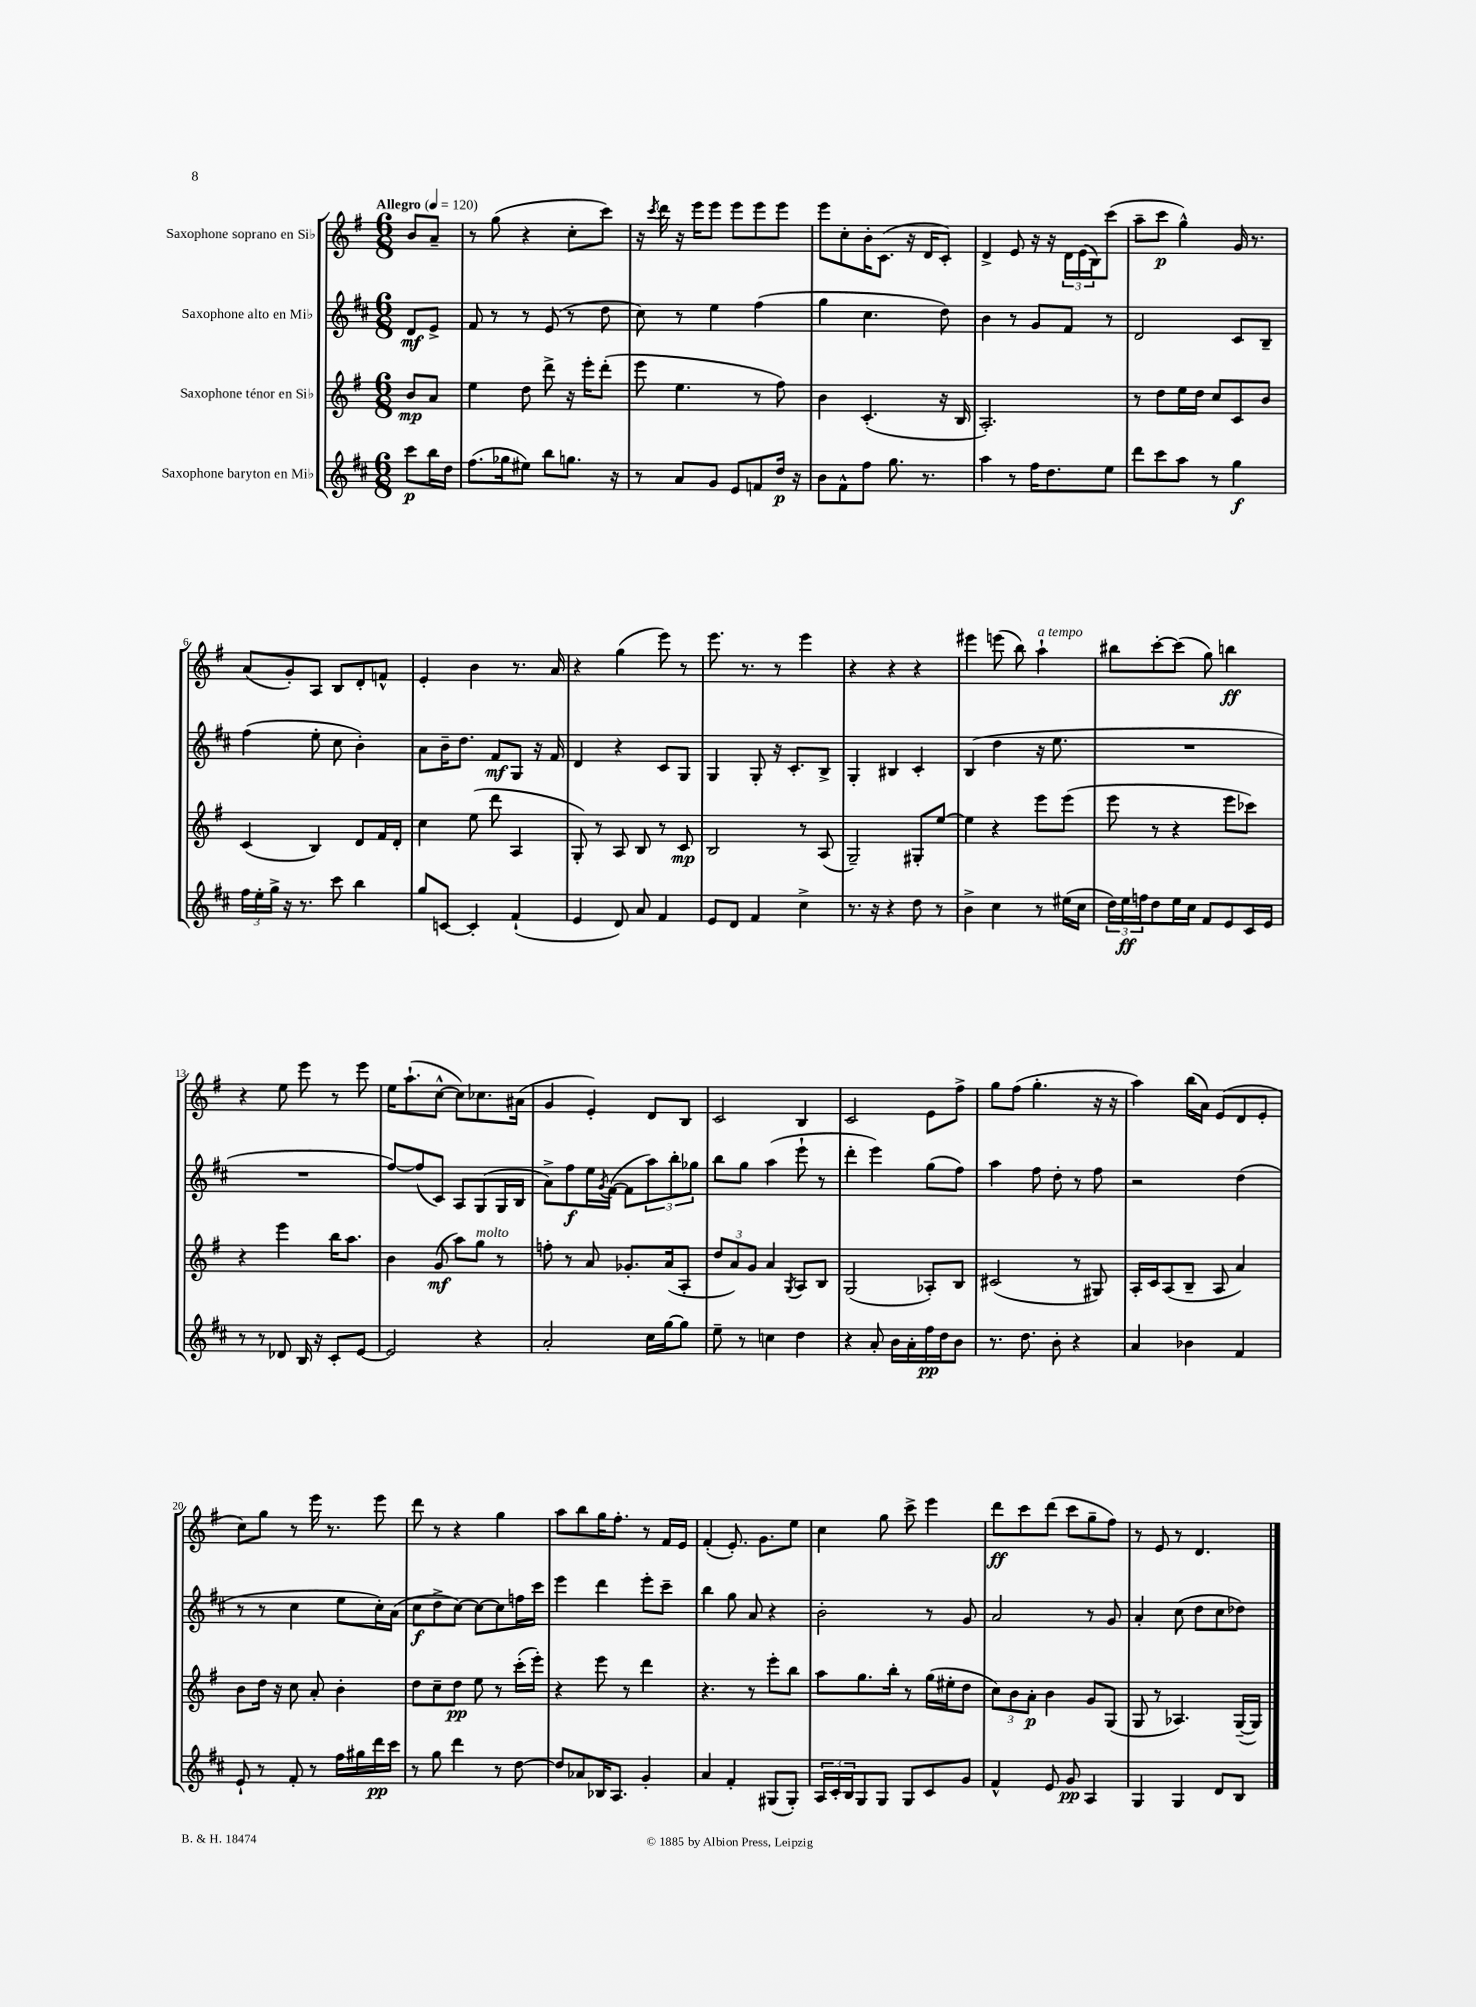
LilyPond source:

<<
\new StaffGroup <<
\new Staff = "s0" \with { instrumentName = "Saxophone soprano en Sib" } {
    \clef treble \key g \major \numericTimeSignature \time 6/8 \partial 4 \tempo "Allegro" 4 = 120
    b'8 a'8-- |
    r8 g''8( r4 c''8-. c'''8) |
    r16 \acciaccatura { c'''8 } d'''16 r16 e'''16 e'''8 e'''8 e'''8 e'''8 |
    e'''8 c''8-. b'16-. c'8.( r16 d'16 c'8-.) |
    d'4-> e'8 r16 r16 \tuplet 3/2 { d'16 e'16( b16) } c'''8( |
    a''8-- c'''8\p g''4-^) g'16 r8. |
    a'8( g'8-.) a8 b8 d'8-. f'8-^ |
    e'4-. b'4 r8. a'16 |
    r4 g''4( e'''8) r8 |
    e'''8. r8. r8 e'''4 |
    r4 r4 r4 |
    eis'''4 e'''8( b''8) a''4-!^\markup { \italic "a tempo" } |
    bis''8 c'''8~-. c'''8( g''8) b''4\ff |
    r4 e''8 e'''8 r8 e'''8 |
    e''16 a''8.-!( c''8~-^ c''8) ces''8. ais'16( |
    g'4 e'4-.) d'8 b8 |
    c'2 b4 |
    c'2 e'8 fis''8-> |
    g''8 fis''8( g''4.-. r16 r16 |
    a''4) b''16( a'16) e'8( d'8 e'8-. |
    c''8) g''8 r8 e'''16 r8. e'''8 |
    d'''8 r8 r4 g''4 |
    a''8 b''8 g''16 fis''8.-. r8 fis'16 e'16 |
    fis'4-.( e'8.-.) g'8. e''8 |
    c''4 g''8 c'''8-> e'''4 |
    d'''8\ff c'''8 d'''8( c'''8 g''8-- fis''8) |
    r8 e'8 r8 d'4. \bar "|." |
}
\new Staff = "s1" \with { instrumentName = "Saxophone alto en Mib" } {
    \clef treble \key d \major \numericTimeSignature \time 6/8 \partial 4
    d'8\mf e'8-> |
    fis'8 r8 r8 e'8( r8 d''8 |
    cis''8) r8 e''4 fis''4( |
    g''4 cis''4. d''8) |
    b'4 r8 g'8 fis'8 r8 |
    d'2 cis'8 b8-- |
    fis''4( e''8-. cis''8 b'4-.) |
    a'8 b'16-- d''8. fis'8\mf g8 r16 fis'16 |
    d'4 r4 cis'8 g8 |
    g4 g8-. r16 cis'8.-. b8-> |
    g4-. bis4 cis'4-. |
    b4( d''4 r16 e''8. |
    R2. |
    R2. |
    fis''8~) fis''8( cis'8) a8 g8( g16 b16 |
    a'8->) fis''8\f e''16 \acciaccatura { g'8 } fis'16~( fis'8 \tuplet 3/2 { a''8) b''8-. ges''8 } |
    b''8 g''8 a''4( e'''8-! r8 |
    d'''4-. e'''4) g''8( fis''8) |
    a''4 fis''8 d''8-. r8 fis''8 |
    r2 d''4( |
    r8 r8 cis''4 e''8 cis''16-.) a'16( |
    cis''8\f d''8-> cis''8~) cis''8~ cis''8 f''16 cis'''16 |
    e'''4 d'''4 e'''8-. cis'''8-- |
    b''4 g''8 a'8 r4 |
    b'2-. r8 g'8 |
    a'2 r8 g'8 |
    a'4-. cis''8( d''8 cis''8 des''8) \bar "|." |
}
\new Staff = "s2" \with { instrumentName = "Saxophone ténor en Sib" } {
    \clef treble \key g \major \numericTimeSignature \time 6/8 \partial 4
    b'8\mp a'8 |
    e''4 d''8 d'''8-> r16 e'''16-. d'''8-.( |
    e'''8 e''4. r8 fis''8) |
    b'4 c'4.-.( r16 b16 |
    a2.-.) |
    r8 d''8 e''16 d''16 c''8 c'8 b'8 |
    c'4( b4) d'8 fis'16 d'16-. |
    c''4 e''8( d'''8 a4 |
    g8-.) r8 a8 b8 r8 c'8\mp |
    b2 r8 a8( |
    g2--) gis8-. e''8~ |
    e''4 r4 e'''8 e'''8( |
    e'''8 r8 r4 e'''8 ces'''8) |
    r4 e'''4 b''16 a''8. |
    b'4 g'8\mf( a''8) g''8^\markup { \italic "molto" } r8 |
    f''8-. r8 a'8 ges'8.-. a'16( a8-. |
    \tuplet 3/2 { d''8 a'8) g'8 } a'4 \acciaccatura { g8 } a8 b8 |
    g2( aes8-.) b8 |
    cis'2( r8 gis8) |
    a16-. c'16 a8( b8-- a8 a'4) |
    b'8 d''16 r16 c''8 a'8-. b'4-. |
    d''8 c''8-- d''8\pp e''8 r8 c'''16-.( e'''16-.) |
    r4 e'''8 r8 d'''4 |
    r4. r8 e'''8-. b''8 |
    a''8 g''8. b''16-. r8 g''16( eis''16-. d''8 |
    \tuplet 3/2 { c''8) b'8 a'8-.\p } b'4 g'8 g8( |
    g8 r8 aes4.) g16~--( g16) \bar "|." |
}
\new Staff = "s3" \with { instrumentName = "Saxophone baryton en Mib" } {
    \clef treble \key d \major \numericTimeSignature \time 6/8 \partial 4
    cis'''8\p b''16 d''16 |
    fis''8.( ges''16 eis''8) b''8 g''8. r16 |
    r8 a'8 g'8 e'8 f'8 d''16\p r16 |
    b'8 fis'8-^ fis''8 g''8. r8. |
    a''4 r8 fis''16 d''8. e''8 |
    d'''8 cis'''8 a''8 r8 g''4\f |
    \tuplet 3/2 { fis''16 e''16-. g''16-> } r16 r8. cis'''8 b''4 |
    g''8 c'8~ c'4-. fis'4-!( |
    e'4 d'8) a'8 fis'4 |
    e'8 d'8 fis'4 cis''4-> |
    r8. r16 r4 d''8 r8 |
    b'4-> cis''4 r8 eis''16( cis''16 |
    \tuplet 3/2 { d''16) e''16\ff f''16 } d''8 e''16 cis''16 fis'8 e'8 cis'16 e'16 |
    r8 r8 des'8 b16 r16 cis'8-. e'8~ |
    e'2 r4 |
    a'2-. cis''16 g''16~ g''8 |
    e''8-- r8 c''4 d''4 |
    r4 a'8-. b'16 a'16-. fis''16\pp d''16 b'8 |
    r8. d''8. b'8-. r4 |
    a'4 bes'4 fis'4 |
    e'8-! r8 fis'8-. r8 fis''16 gis''16 d'''16\pp cis'''16 |
    r8 g''8 d'''4 r8 d''8~ |
    d''8 aes'8 bes16 a8. g'4-. |
    a'4 fis'4-. gis8( gis8-.) |
    \tuplet 3/2 { a16 cis'16-. b16 } g8 g8 g8 cis'8 g'8 |
    fis'4-^ e'8 g'8\pp a4 |
    g4 g4 d'8 b8 \bar "|." |
}
>>
>>
